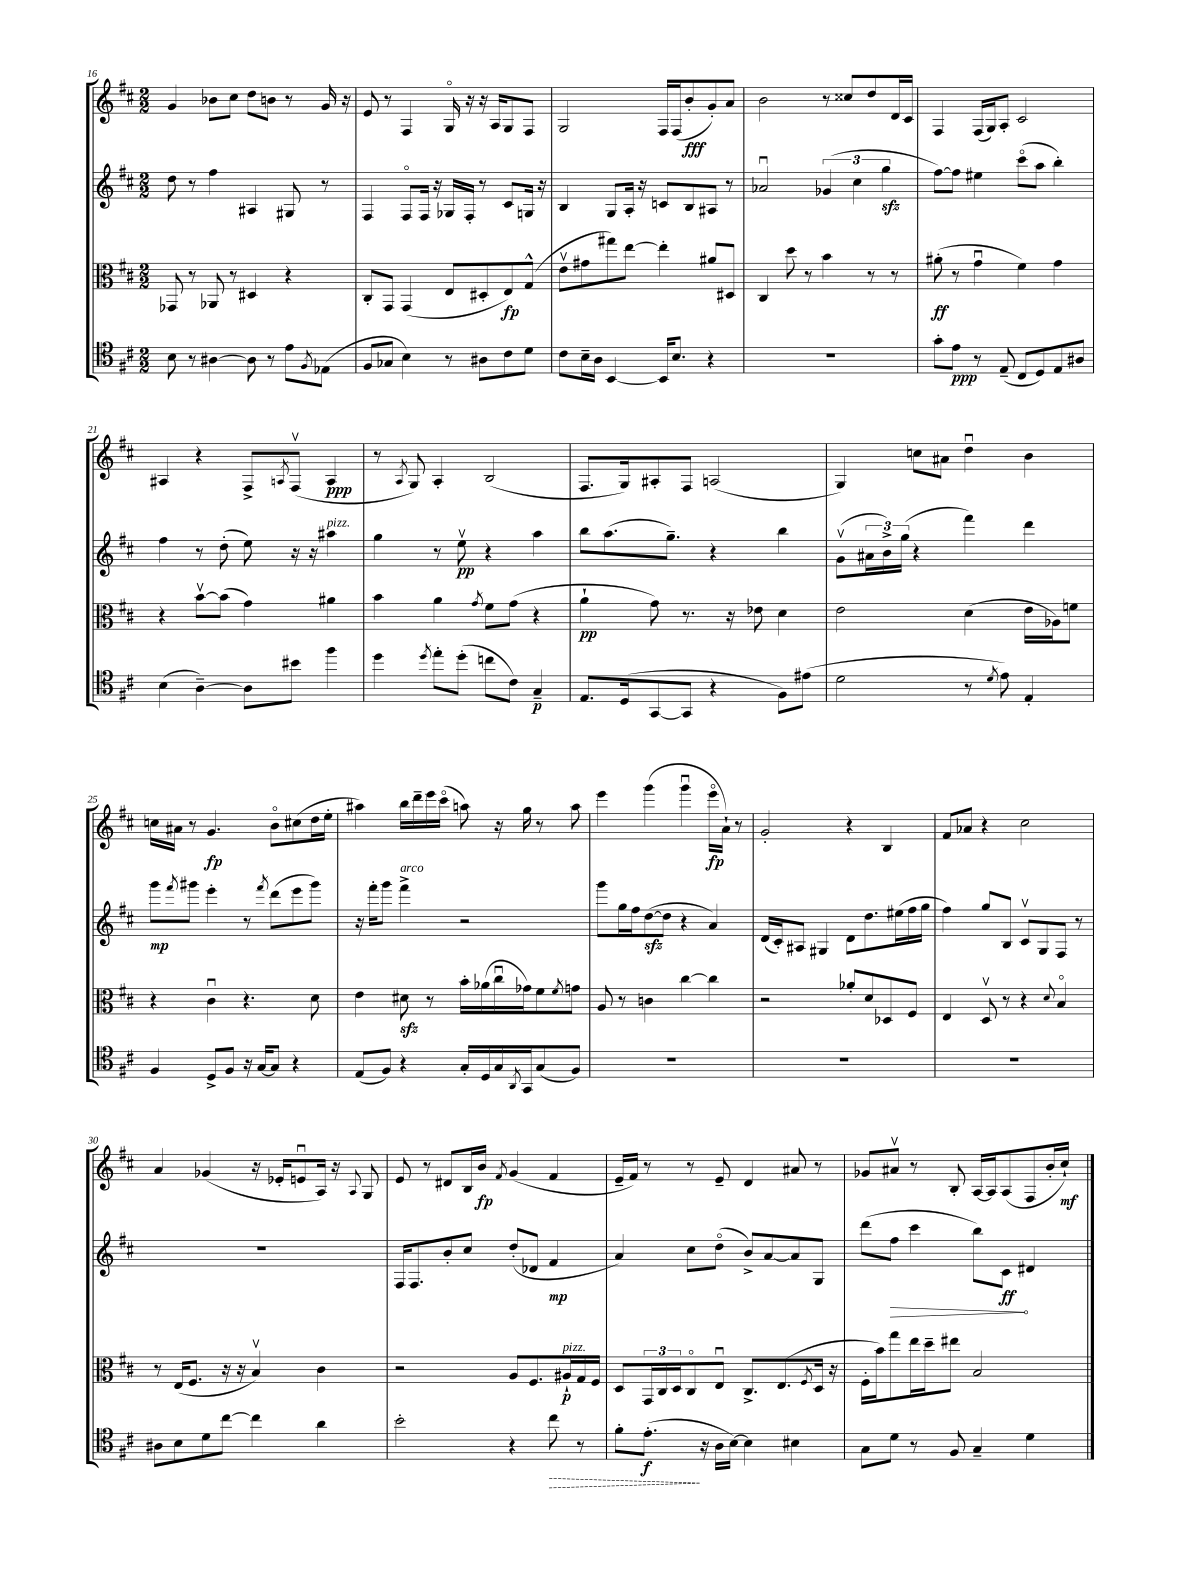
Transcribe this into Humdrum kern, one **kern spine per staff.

**kern	**dynam	**kern	**dynam	**kern	**dynam	**kern	**dynam
*part4	*part4	*part3	*part3	*part2	*part2	*part1	*part1
*staff4	*staff4	*staff3	*staff3	*staff2	*staff2	*staff1	*staff1
*clefC4	*	*clefC3	*	*clefG2	*	*clefG2	*
*k[f#c#]	*	*k[f#c#]	*	*k[f#c#]	*	*k[f#c#]	*
*M2/2	*	*M2/2	*	*M2/2	*	*M2/2	*
=16	=16	=16	=16	=16	=16	=16	=16
8B\	.	8GG-X/	.	8dd\	.	4g/	.
8r	.	8r	.	8r	.	.	.
[4A#X\	.	8AA-X/	.	4ff#\	.	8b-X\L	.
.	.	8r	.	.	.	8cc#\J	.
8A#\]	.	4D#X/	.	4A#X/	.	8dd\L	.
8r	.	.	.	.	.	8bn\J	.
8e\L	.	4r	.	8G#X/	.	8r	.
8qF#/	.	.	.	.	.	.	.
(8E-X\J	.	.	.	8r	.	16g/	.
.	.	.	.	.	.	16r	.
=17	=17	=17	=17	=17	=17	=17	=17
8F#/L	.	8C#'/L	.	4F#/	.	8e/	.
8G-X/J	.	8GG/J	.	.	.	8r	.
4B\)	.	(4GG/	.	8F#/L	.	4F#/	.
.	.	.	.	16F#/Jk	.	.	.
.	.	.	.	16r	.	.	.
8r	.	8E/L	.	16G-X/LL	.	16G/	.
.	.	.	.	16F#'/JJ	.	16r	.
8A#X\L	.	8D#X'/	.	8r	.	16r	.
.	.	.	.	.	.	16A/KL	.
8c#\	.	8E/)	fp	8c#/L	.	8G/	.
8d\J	.	(8G^^/J	.	16Gn/Jk	.	8F#/J	.
.	.	.	.	16r	.	.	.
=18	=18	=18	=18	=18	=18	=18	=18
8c#\L	.	8ev\L	.	4B/	.	2G/	.
16B~\L	.	8g#X\	.	.	.	.	.
16A\JJ	.	.	.	.	.	.	.
[4BB/	.	8gg#X\)	.	8G/L	.	.	.
.	.	[8ee\J	.	16A'/Jk	.	.	.
.	.	.	.	16r	.	.	.
16BB/KL]	.	4ee'\]	.	8cn/L	.	16F#/LL	.
8.B/J	.	.	.	.	.	(16F#/J	.
.	.	.	.	8B/	.	8b'/	fff
4r	.	8a#X/L	.	8A#X/J	.	8g'/)	.
.	.	8D#X/J	.	8r	.	8a/J	.
=19	=19	=19	=19	=19	=19	=19	=19
1r	.	4C#/	.	2a-Xu/	.	2b\	.
.	.	8dd\	.	.	.	.	.
.	.	8r	.	.	.	.	.
.	.	4b\	.	(6g-X/	.	8r	.
.	.	.	.	.	.	8cc##X/L	.
.	.	.	.	6cc#\	.	.	.
.	.	8r	.	.	.	8dd/	.
.	.	.	.	6ggzz\	.	.	.
.	.	8r	.	.	.	16d/L	.
.	.	.	.	.	.	16c#/JJ	.
=20	=20	=20	=20	=20	=20	=20	=20
8g'\L	.	(8a#X'\	ff	[8ff#\L)	.	4F#/	.
8e\J	ppp	8r	.	8ff#\J]	.	.	.
8r	.	4gu\	.	4ee#X\	.	(16F#/LL	.
.	.	.	.	.	.	16G/J)	.
(8E~/	.	.	.	.	.	8A'/J	.
8C#/L	.	4f#\)	.	(8ccc#\L	.	2c#/	.
8D/)	.	.	.	8aa\J	.	.	.
8E/	.	4g\	.	4bb'\)	.	.	.
8A#X/J	.	.	.	.	.	.	.
!!LO:LB:g=z
=21	=21	=21	=21	=21	=21	=21	=21
(4B\	.	4r	.	4ff#\	.	4A#X/	.
[4A~\)	.	[8bv\L	.	8r	.	4r	.
.	.	(8b\J]	.	(8dd'\	.	.	.
8A\L]	.	4g\)	.	8ee\)	.	8F#^/L	.
.	.	.	.	.	.	8qAn/	.
8b#X\J	.	.	.	16r	.	(8F#v/J	.
.	.	.	.	16r	.	.	.
!	!	!	!	!LO:TX:a:i:t=pizz.	!	!	!
4ff#\	.	4a#X\	.	4aa#X\	.	4A/	ppp
=22	=22	=22	=22	=22	=22	=22	=22
4dd\	.	4b\	.	4gg\	.	8r	.
.	.	.	.	.	.	8qA/	.
.	.	.	.	.	.	8G/)	.
8qdd/	.	.	.	.	.	.	.
8ee'\L	.	4a\	.	8r	.	4A'/	.
(8dd'\J	.	.	.	8eev\	pp	.	.
.	.	8qg/	.	.	.	.	.
8ccn\L	.	8f#\L	.	4r	.	(2B/	.
8c#\J)	.	(8g\J	.	.	.	.	.
4G~/	p	4r	.	4aa\	.	.	.
=23	=23	=23	=23	=23	=23	=23	=23
8.E/L	.	4a`\	pp	8bb\L	.	8.F#/L	.
.	.	.	.	(8.aa\	.	.	.
(16D/k	.	.	.	.	.	16G/k)	.
[8GG/	.	8g\)	.	.	.	8A#X'/	.
.	.	.	.	8.gg~\J)	.	.	.
8GG/J]	.	8.r	.	.	.	8F#/J	.
4r	.	.	.	4r	.	(2An/	.
.	.	16r	.	.	.	.	.
.	.	8e-X\	.	.	.	.	.
8F#\L)	.	4d\	.	4bb\	.	.	.
(8e#X\J	.	.	.	.	.	.	.
=24	=24	=24	=24	=24	=24	=24	=24
2d\	.	2e\	.	(8gv\L	.	4G/)	.
.	.	.	.	24a#X\L	.	.	.
.	.	.	.	24b^\)	.	.	.
.	.	.	.	(24gg\JJ	.	.	.
.	.	.	.	4r	.	8ccn\L	.
.	.	.	.	.	.	8a#X\J	.
8r	.	(4d\	.	4fff#\)	.	4ddu\	.
8qd/	.	.	.	.	.	.	.
8e\)	.	.	.	.	.	.	.
4E'/	.	16e\LL	.	4ddd\	.	4b\	.
.	.	16A-X\J)	.	.	.	.	.
.	.	8fn\J	.	.	.	.	.
!!LO:LB:g=z
=25	=25	=25	=25	=25	=25	=25	=25
4F#/	.	4r	.	8ggg\L	mp	16ccn\LL	.
.	.	.	.	.	.	16a#X\JJ	.
.	.	.	.	8qfff#/	.	.	.
.	.	.	.	8ggg#X\J	.	8r	.
8D^/L	.	4c#u\	.	4eee'\	.	4.g/	fp
8F#/J	.	.	.	.	.	.	.
16r	.	4.r	.	8r	.	.	.
[16G/KL	.	.	.	.	.	.	.
.	.	.	.	8qfff#/	.	.	.
8G/J]	.	.	.	(8ddd\L	.	8b\L	.
4r	.	.	.	8eee\	.	(8cc#X\	.
.	.	8d\	.	8ggg#\J)	.	16dd\L	.
.	.	.	.	.	.	16ee'\JJ	.
=26	=26	=26	=26	=26	=26	=26	=26
(8E/L	.	4e\	.	16r	.	4aa#X\)	.
.	.	.	.	16fff#'\KL	.	.	.
8F#/J)	.	.	.	8ggg\J	.	.	.
!	!	!	!	!LO:TX:a:i:t=arco	!	!	!
4r	.	8d#Xzz\	.	4fff#^\	.	16bb\LL	.
.	.	.	.	.	.	16ddd~\	.
.	.	8r	.	.	.	16eee\	.
.	.	.	.	.	.	(16ccc#\JJ	.
16G'/LL	.	16b'\LL	.	2r	.	8aan\)	.
16D/	.	(16a-X\	.	.	.	.	.
16G/	.	16cc#u\	.	.	.	16r	.
8qAA/	.	.	.	.	.	.	.
16GG/J	.	16g-X\J)	.	.	.	16gg\	.
(8G/	.	8f#\	.	.	.	8r	.
.	.	8qf#/	.	.	.	.	.
8F#/J)	.	8gn\J	.	.	.	8aa\	.
=27	=27	=27	=27	=27	=27	=27	=27
1r	.	8A/	.	8ggg\L	.	4eee\	.
.	.	8r	.	16gg\L	.	.	.
.	.	.	.	16ff#\J	.	.	.
.	.	4cn\	.	([8ddzz\	.	(4ggg\	.
.	.	.	.	8dd\J]	.	.	.
.	.	[4cc#\	.	4r	.	4gggu\	.
.	.	4cc#\]	.	4a/)	.	16eee\LL	fp
.	.	.	.	.	.	16a`\JJ)	.
.	.	.	.	.	.	8r	.
=28	=28	=28	=28	=28	=28	=28	=28
1r	.	2r	.	(16d/LL	.	2g'/	.
.	.	.	.	16c#'/J)	.	.	.
.	.	.	.	8A#X/J	.	.	.
.	.	.	.	4G#X/	.	.	.
.	.	8a-X'/L	.	8d\L	.	4r	.
.	.	8d/	.	8.dd\	.	.	.
.	.	8D-X/	.	.	.	4B/	.
.	.	.	.	(16ee#X\L	.	.	.
.	.	8F#/J	.	16ff#\	.	.	.
.	.	.	.	16gg\JJ	.	.	.
=29	=29	=29	=29	=29	=29	=29	=29
1r	.	4E/	.	4ff#\)	.	8f#/L	.
.	.	.	.	.	.	8a-X/J	.
.	.	8Dv/	.	8gg/L	.	4r	.
.	.	8r	.	8B/J	.	.	.
.	.	4r	.	8c#v/L	.	2cc#\	.
.	.	.	.	8G/	.	.	.
.	.	8qqd/	.	.	.	.	.
.	.	4B/	.	8F#/J	.	.	.
.	.	.	.	8r	.	.	.
!!LO:LB:g=z
=30	=30	=30	=30	=30	=30	=30	=30
8A#X\L	.	8r	.	1r	.	4a/	.
8B\	.	(16E/KL	.	.	.	.	.
.	.	8.F#/J	.	.	.	.	.
8d\	.	.	.	.	.	(4g-X/	.
[8cc#\J	.	16r	.	.	.	.	.
.	.	16r	.	.	.	.	.
4cc#\]	.	4Bv/)	.	.	.	16r	.
.	.	.	.	.	.	16e-X'/KL	.
.	.	.	.	.	.	8enu/	.
4a\	.	4c#\	.	.	.	16A/Jk)	.
.	.	.	.	.	.	16r	.
.	.	.	.	.	.	8qqA/	.
.	.	.	.	.	.	8G/	.
=31	=31	=31	=31	=31	=31	=31	=31
2b'\	.	2r	.	16F#/KL	.	8e/	.
.	.	.	.	8.F#/	.	.	.
.	.	.	.	.	.	8r	.
.	.	.	.	8b'/	.	8d#X/L	.
.	.	.	.	8cc#/J	.	16B/L	.
.	.	.	.	.	.	16b/JJ	fp
.	.	.	.	.	.	8qf#/	.
4r	.	8A/L	.	(8dd'/L	.	(4g/	.
.	.	8.F#/	.	8d-X/J	.	.	.
!	!LO:HP:b	!	!	!	!	!	!
8cc#\	>	.	.	4f#/	mp	4f#/	.
!	!	!LO:TX:a:i:t=pizz.	!	!	!	!	!
.	.	16A#X`/L	p	.	.	.	.
8r	.	16G/	.	.	.	.	.
.	.	16F#/JJ	.	.	.	.	.
=32	=32	=32	=32	=32	=32	=32	=32
8f#'\L	.	8D/L	.	4a/)	.	16e~/LL	.
.	.	.	.	.	.	16f#/JJ)	.
(8.e'\J	f	24GG/L	.	.	.	8r	.
.	.	24C#/	.	.	.	.	.
.	.	24D/J	.	.	.	.	.
.	.	8C#/	.	8cc#\L	.	8r	.
16r	]	.	.	.	.	.	.
16A\LL	.	8Eu/J	.	(8dd\J	.	8e~/	.
[16B\JJ)	.	.	.	.	.	.	.
4B\]	.	8.C#^/L	.	8b^/L)	.	4d/	.
.	.	.	.	[8a/	.	.	.
.	.	(8.E/	.	.	.	.	.
4B#X\	.	.	.	8a/]	.	8a#X/	.
.	.	8qF#/	.	.	.	.	.
.	.	16D/Jk	.	8G/J	.	8r	.
.	.	16r	.	.	.	.	.
=33	=33	=33	=33	=33	=33	=33	=33
8G\L	.	16F#'\LL	.	(8ddd\L	.	8g-X/L	.
.	.	16b\J)	.	.	.	.	.
!	!	!	!	!	!LO:HP:b	!	!
8d\J	.	8gg\	.	8ff#\J	>	8a#Xv/J	.
8r	.	16ee\L	.	4ccc#\	.	8r	.
.	.	16dd~\J	.	.	.	.	.
8F#/	.	8ee#X\J	.	.	.	8B'/	.
4G~/	.	2B/	.	8bb\L)	.	[16A/LL	.
.	.	.	.	.	.	16A/J]	.
.	.	.	.	8c#\J	ff	(8A/	.
4d\	.	.	.	4d#X/	]	8F#/	.
.	.	.	.	.	.	16b'/L	.
.	.	.	.	.	.	16cc#`/JJ)	mf
==	==	==	==	==	==	==	==
*-	*-	*-	*-	*-	*-	*-	*-
